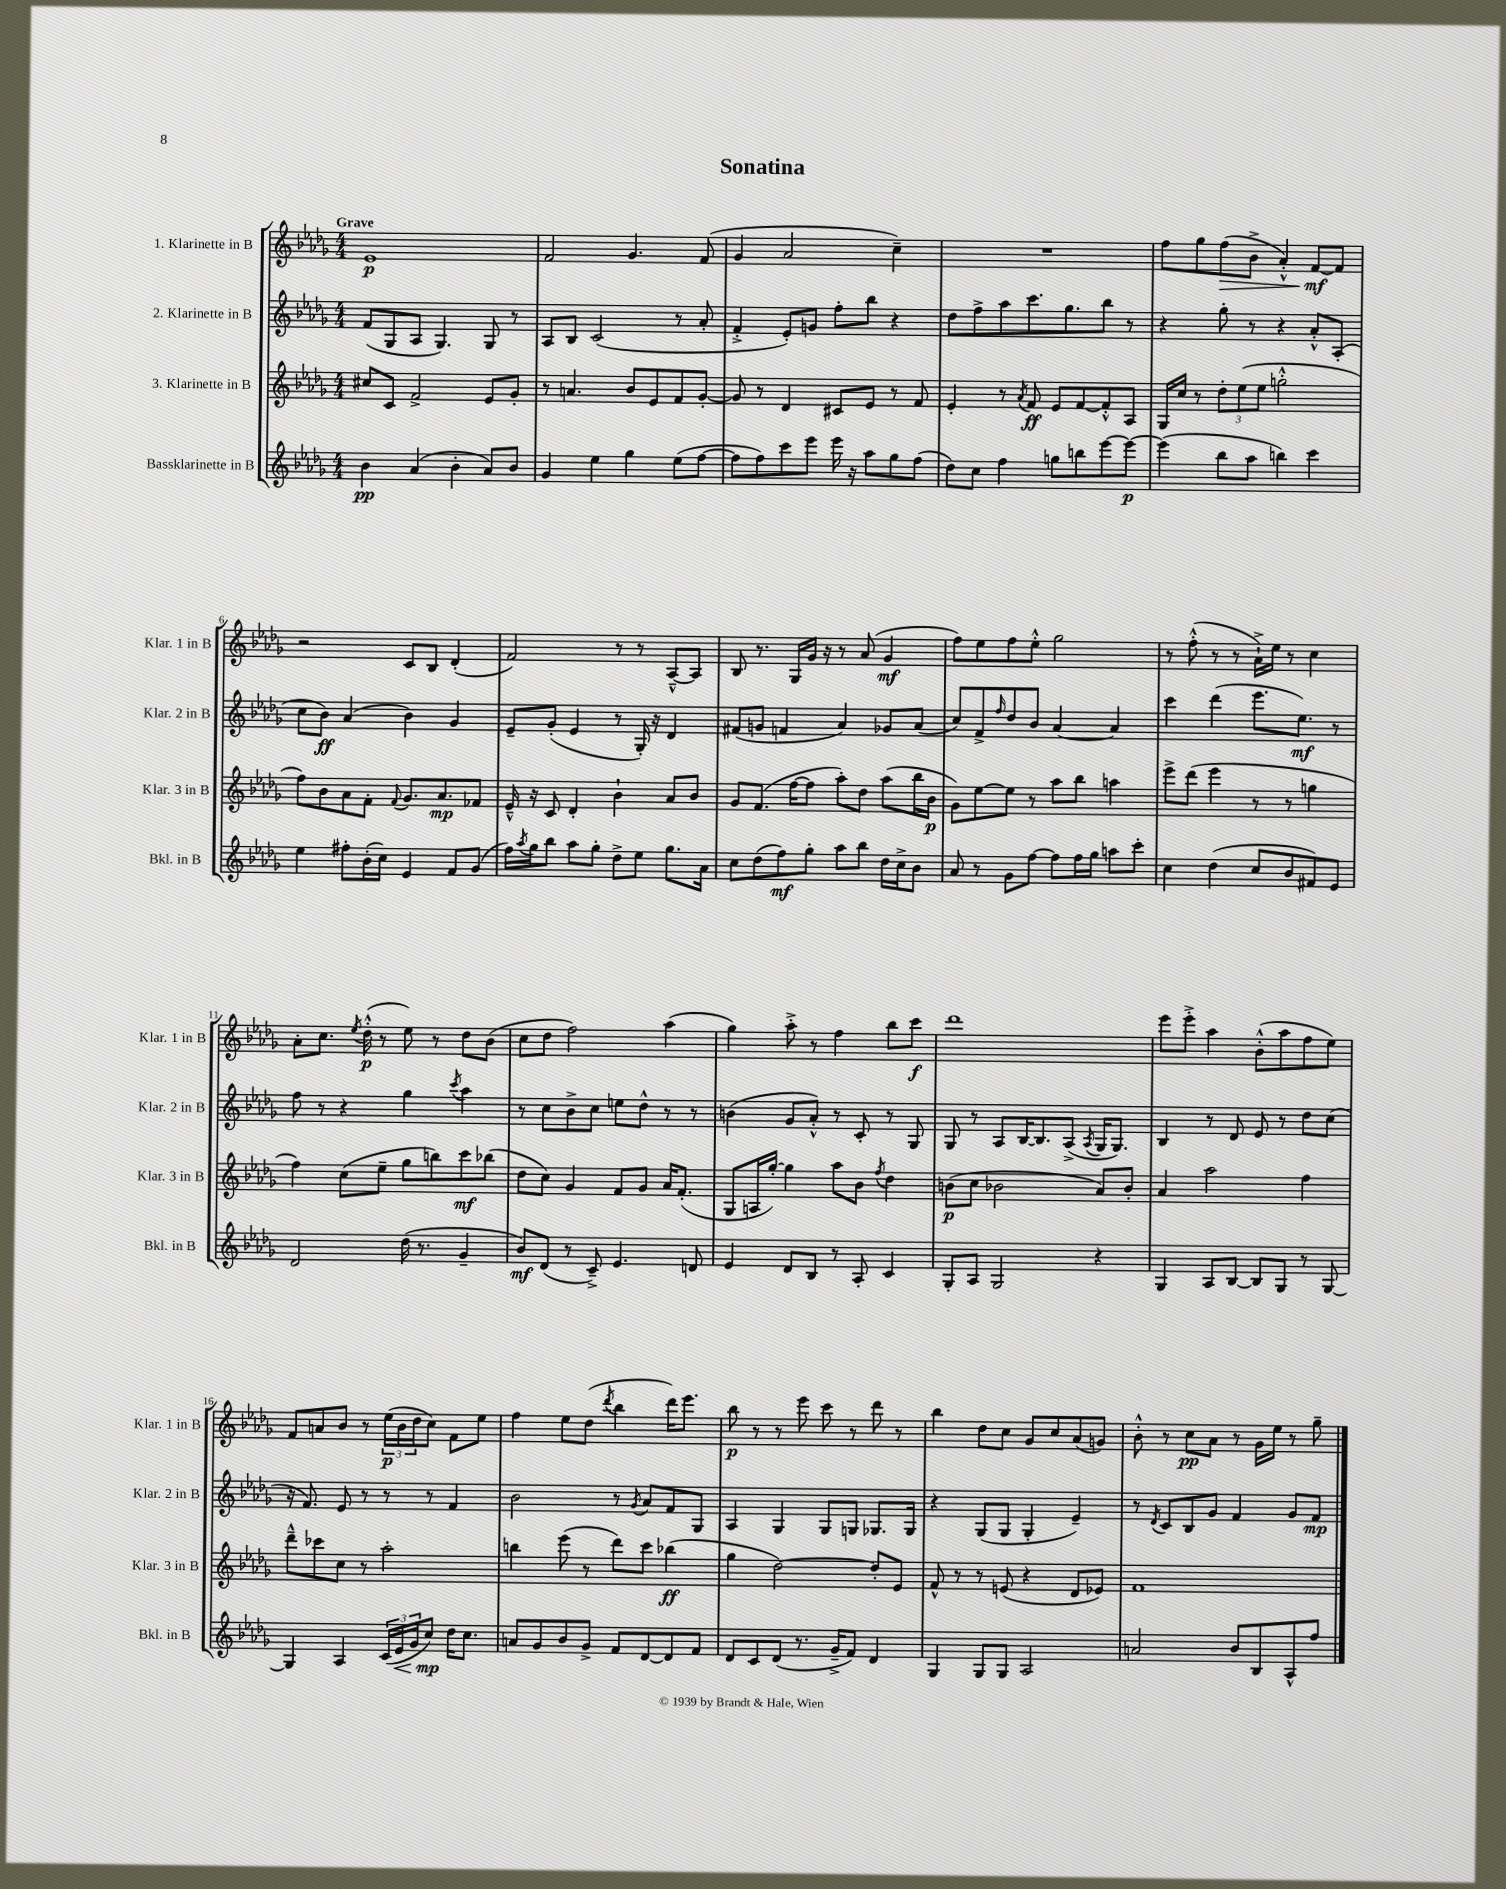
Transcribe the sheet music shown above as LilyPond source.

\header { title = "Sonatina" }
<<
\new StaffGroup <<
\new Staff = "s0" \with { instrumentName = "1. Klarinette in B" shortInstrumentName = "Klar. 1 in B" } {
    \clef treble \key des \major \numericTimeSignature \time 4/4 \tempo "Grave"
    ees'1\p |
    f'2 ges'4. f'8( |
    ges'4 aes'2 c''4--) |
    R1 |
    f''8 ges''8 f''8\>( bes'8-> aes'4-.-^) f'8~\mf\! f'8 |
    r2 c'8 bes8 des'4-.( |
    f'2) r8 r8 aes8~---^ aes8 |
    bes8 r8. ges16 ges'16 r16 r8 aes'8( ges'4\mf |
    f''8) ees''8 f''8 ees''8-.-^ ges''2 |
    r8 f''8-.-^( r8 r8 aes'16-!->) ees''16 r8 c''4 |
    aes'8-. c''8. \acciaccatura { ees''8 } des''16-.-^\p( r8 ees''8) r8 des''8 bes'8( |
    c''8 des''8 f''2) aes''4( |
    ges''4) aes''8-.-> r8 f''4 bes''8 c'''8\f |
    des'''1 |
    ees'''8 ees'''8-.-> aes''4 bes'8-.-^( aes''8 f''8 ees''8) |
    f'8 a'8 bes'8 r8 \tuplet 3/2 { ees''16\p( bes'16 des''16 } c''8) f'8 ees''8 |
    f''4 ees''8 des''8( \acciaccatura { des'''8 } bes''4 des'''16) ees'''8. |
    bes''8\p r8 r8 ees'''8 c'''8 r8 des'''8 r8 |
    bes''4 des''8 c''8 ges'8 c''8 aes'8( g'8) |
    bes'8-.-^ r8 c''8\pp aes'8 r8 ges'16 ees''16 r8 ges''8-- \bar "|." |
}
\new Staff = "s1" \with { instrumentName = "2. Klarinette in B" shortInstrumentName = "Klar. 2 in B" } {
    \clef treble \key des \major \numericTimeSignature \time 4/4
    f'8( ges8 aes8 ges4.) ges8 r8 |
    aes8 bes8 c'2( r8 aes'8-. |
    f'4-.-> ees'8-.) g'8 f''8-. bes''8 r4 |
    des''8 f''8-> aes''8 c'''8. ges''8. bes''8 r8 |
    r4 ges''8-. r8 r4 aes'8-.-^ aes8-.( |
    c''8 bes'8\ff) aes'4( bes'4) ges'4 |
    ees'8-- ges'8-.( ees'4 r8 ges16-.) r16 des'4 |
    fis'8( g'8 f'4 aes'4) ges'8 aes'8( |
    c''8) f'8-> \grace { f''16 } des''8 bes'8 aes'4~ aes'4 |
    c'''4 des'''4( ees'''8. ees''8.\mf) r8 |
    f''8 r8 r4 ges''4 \acciaccatura { c'''8 } aes''4 |
    r8 c''8 bes'8-> c''8 e''8 des''8-^ r8 r8 |
    b'4( ges'8 aes'8-.-^) r8 c'8-. r8 ges8 |
    ges8 r8 aes8 bes16~ bes8. aes8->( \acciaccatura { aes8 } ges16 ges8.) |
    bes4 r8 des'8 ees'8 r8 des''8 c''8( |
    r16 f'8.) ees'8 r8 r8 r8 f'4 |
    bes'2 r8 \acciaccatura { ges'8 } aes'8 f'8 ges8 |
    aes4 ges4 ges8 g8 ges8. ges16 |
    r4 ges8( ges8 ges4-. ees'4--) |
    r8 \acciaccatura { des'8 } c'8 bes8 ges'8 f'4 ges'8 f'8\mp \bar "|." |
}
\new Staff = "s2" \with { instrumentName = "3. Klarinette in B" shortInstrumentName = "Klar. 3 in B" } {
    \clef treble \key des \major \numericTimeSignature \time 4/4
    cis''8 c'8 f'2-> ees'8 ges'8-. |
    r8 a'4. bes'8 ees'8 f'8 ges'8~-. |
    ges'8 r8 des'4 cis'8 ees'8 r8 f'8 |
    ees'4-. r8 \acciaccatura { aes'8 } f'8\ff ees'8 f'8~ f'8-.-^ aes8 |
    ges16 c''16 r8 \tuplet 3/2 { des''8-. ees''8( ees''8 } g''2-.-^ |
    f''8) bes'8 aes'8 f'8-. \appoggiatura { f'8 } ges'8. aes'8.\mp fes'8 |
    ees'16---^ r16 c'8 des'4-. bes'4-! aes'8 bes'8 |
    ges'8 f'8.( f''16~ f''8 aes''8-.) des''8 aes''8( bes''16 bes'16\p |
    ges'8) ees''8~ ees''8 r8 aes''8 bes''8 a''4 |
    ees'''8-> des'''8( ees'''4 r8 r8 g''4 |
    f''4) c''8( ees''8-- ges''8 b''8) c'''8\mf bes''8( |
    des''8 c''8) ges'4 f'8 ges'8 aes'16 f'8.-.( |
    ges8 a16 ges''16~-.) ges''4 aes''8 bes'8 \acciaccatura { f''8 } des''4 |
    b'8\p( c''8 bes'2 aes'8) bes'8-. |
    aes'4 aes''2 f''4 |
    des'''8---^ ces'''8 c''8 r8 aes''2-. |
    b''4 ees'''8( r8 des'''8) c'''8 bes''4\ff( |
    ges''4 des''2~) des''8-. ees'8 |
    f'8-^ r8 r8 e'8( r4 des'8 ees'8) |
    f'1 \bar "|." |
}
\new Staff = "s3" \with { instrumentName = "Bassklarinette in B" shortInstrumentName = "Bkl. in B" } {
    \clef treble \key des \major \numericTimeSignature \time 4/4
    bes'4\pp aes'4( bes'4-. aes'8) bes'8 |
    ges'4 ees''4 ges''4 ees''8( f''8~ |
    f''8 f''8) c'''8 ees'''8 ees'''16 r16 aes''8 ges''8 f''8( |
    des''8) c''8 f''4 g''8 b''8 ees'''8~ ees'''8~\p |
    ees'''4( bes''8 aes''8 b''4) c'''4 |
    ees''4 fis''8-. bes'16-.( c''16) ees'4 f'8 ges'8( |
    f''16) \acciaccatura { aes''8 } ges''16 bes''8 aes''8 ges''8-. des''8-> ees''8 ges''8. aes'16 |
    c''8 des''8( f''8\mf) ges''8-. aes''8 bes''8 des''16 c''16-> bes'8 |
    aes'8 r8 ges'8 f''8~ f''8 f''16 ges''16 a''8 c'''8-. |
    c''4 des''4( c''8 bes'8 fis'8) ees'8 |
    des'2 des''16( r8. ges'4-- |
    bes'8\mf) des'8( r8 c'8--->) ees'4. d'8 |
    ees'4 des'8 bes8 r8 aes8-. c'4 |
    ges8-. aes8 ges2 r4 |
    ges4 aes8 bes8~ bes8 ges8 r8 ges8~ |
    ges4 aes4 \tuplet 3/2 { c'16( ees'16\< ges'16 } c''8\mp\!) des''16 c''8. |
    a'8 ges'8 bes'8 ges'8-> f'8 des'8~ des'8 f'8 |
    des'8 c'8 des'8( r8. ges'16---> f'8) des'4 |
    ges4 ges8 ges8 aes2 |
    a'2 bes'8 bes8 aes8-^ f''8 \bar "|." |
}
>>
>>
